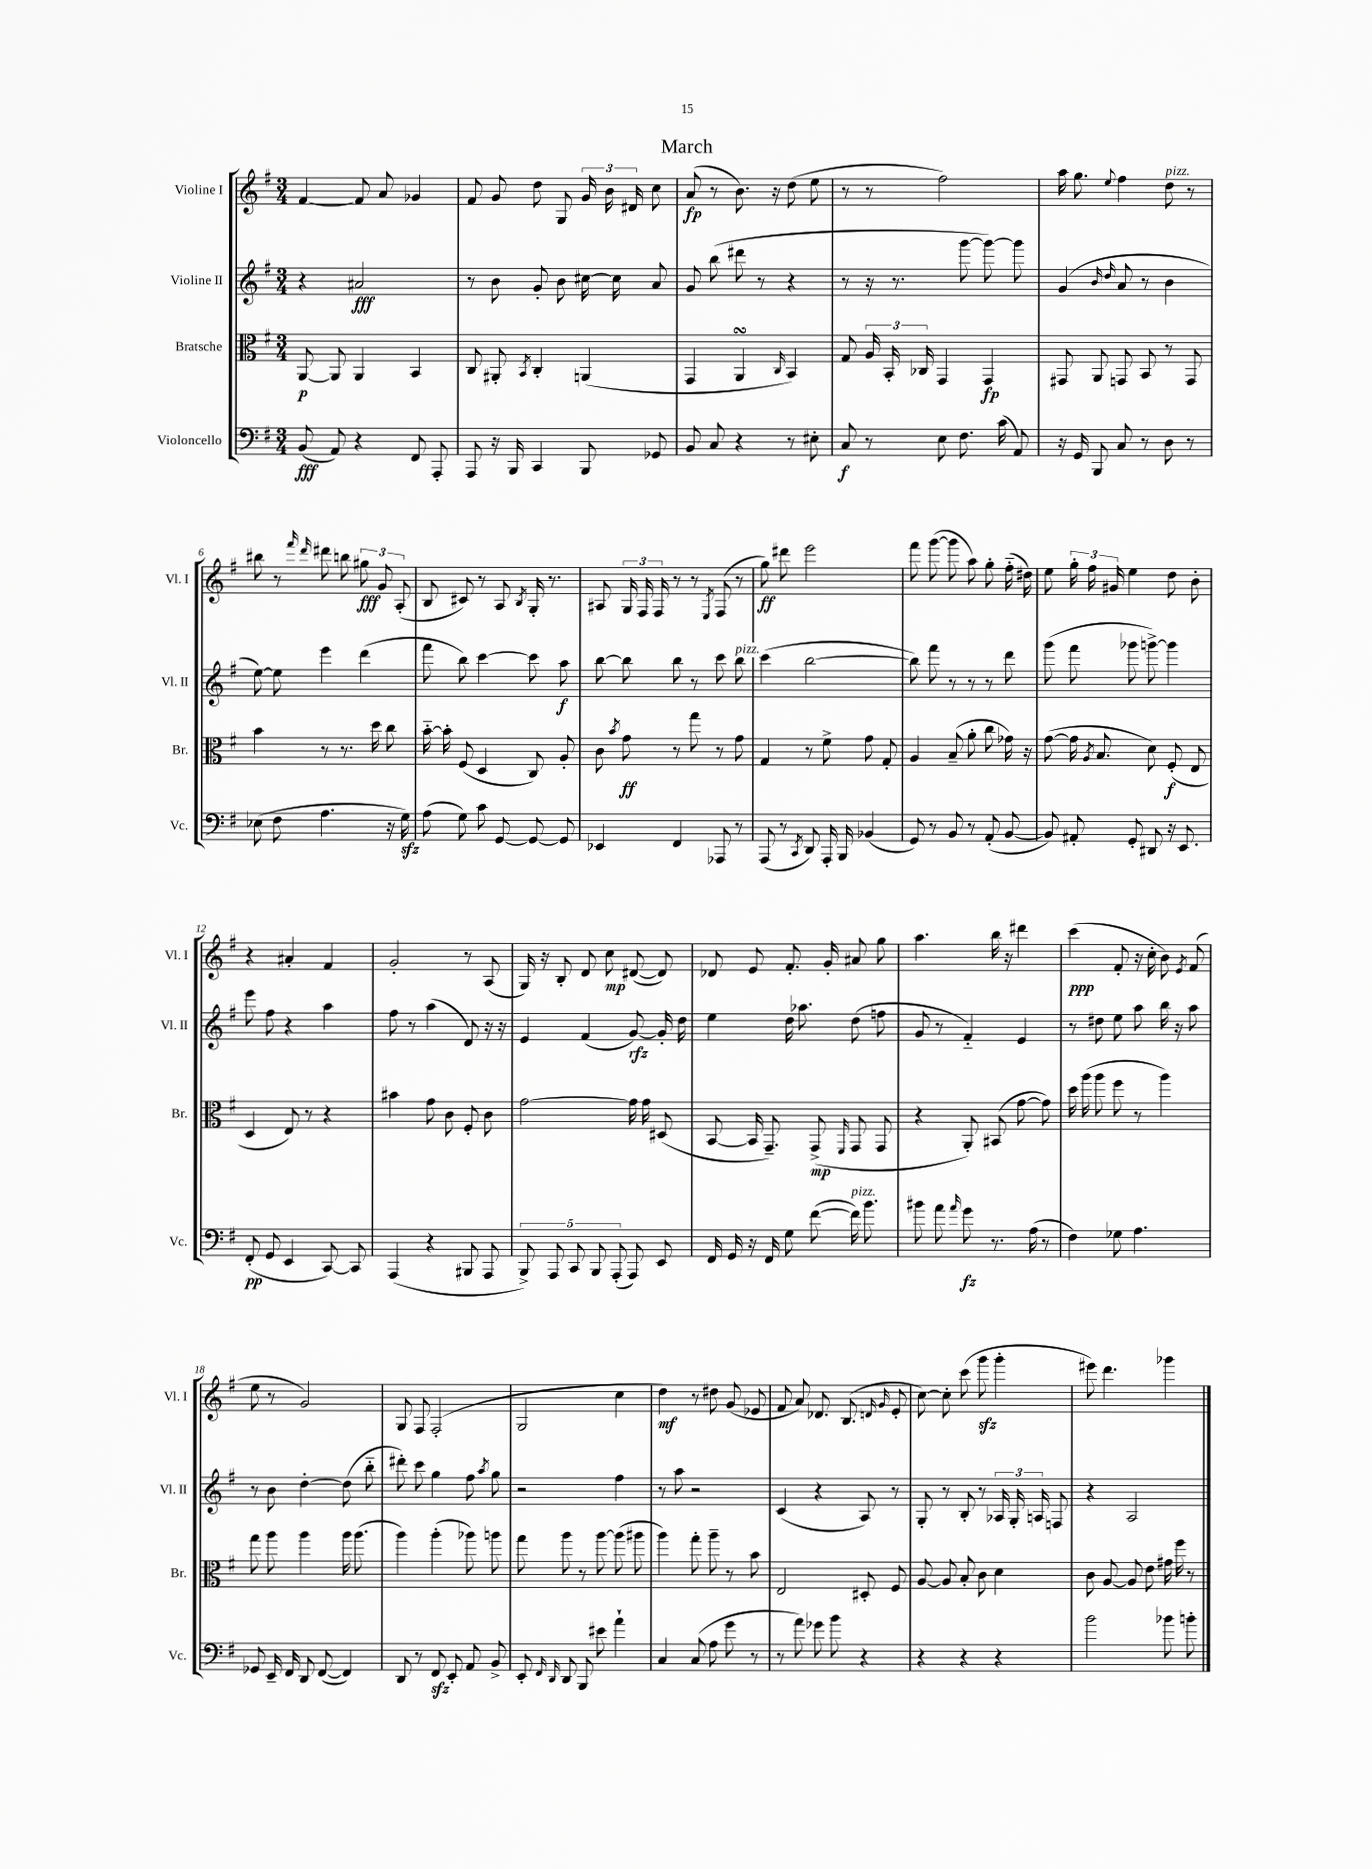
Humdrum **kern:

**kern	**dynam	**kern	**dynam	**kern	**dynam	**kern	**dynam
*part4	*part4	*part3	*part3	*part2	*part2	*part1	*part1
*staff4	*staff4	*staff3	*staff3	*staff2	*staff2	*staff1	*staff1
*I"Violoncello	*	*I"Bratsche	*	*I"Violine II	*	*I"Violine I	*
*I'Vc.	*	*I'Br.	*	*I'Vl. II	*	*I'Vl. I	*
*clefF4	*	*clefC3	*	*clefG2	*	*clefG2	*
*k[f#]	*	*k[f#]	*	*k[f#]	*	*k[f#]	*
*M3/4	*	*M3/4	*	*M3/4	*	*M3/4	*
=1	=1	=1	=1	=1	=1	=1	=1
(8BB/	fff	[8AA/	p	4r	.	[4f#/	.
8AA/)	.	8AA/]	.	.	.	.	.
4r	.	4AA/	.	2a#X/	fff	8f#/]	.
.	.	.	.	.	.	8a/	.
8FF#/	.	4BB/	.	.	.	4g-X/	.
8AAA'/	.	.	.	.	.	.	.
=2	=2	=2	=2	=2	=2	=2	=2
8AAA/	.	8C/	.	8r	.	8f#/	.
16r	.	8AA#X'/	.	8b\	.	8g/	.
16BBB/	.	.	.	.	.	.	.
.	.	8qBB/	.	.	.	.	.
4CC/	.	4C'/	.	8g'/	.	8dd\	.
.	.	.	.	8b\	.	8G/	.
8BBB/	.	(4AAn/	.	[16cc#X\	.	24g/	.
.	.	.	.	.	.	24b\	.
.	.	.	.	16cc#\]	.	.	.
.	.	.	.	.	.	24d#X/	.
8GG-X/	.	.	.	8a/	.	8cc\	.
=3	=3	=3	=3	=3	=3	=3	=3
8BB/	.	4GG/	.	8g/	.	(8a/	fp
8C/	.	.	.	(8bb\	.	8r	.
4r	.	4AAsSSS/	.	8ddd#X\	.	8.b\)	.
.	.	.	.	8r	.	.	.
.	.	.	.	.	.	16r	.
.	.	16qqC/	.	.	.	.	.
8r	.	4BB/)	.	4r	.	(8dd\	.
8E#X'\	.	.	.	.	.	8ee\	.
=4	=4	=4	=4	=4	=4	=4	=4
8C/	f	8G/	.	8r	.	8r	.
8r	.	24A/	.	16r	.	8r	.
.	.	24BB'/	.	.	.	.	.
.	.	.	.	8.r	.	.	.
.	.	24C-X/	.	.	.	.	.
8E\	.	4GG/	.	.	.	2ff#\)	.
8.F#\	.	.	.	[8ggg\	.	.	.
.	.	4GG/	fp	8ggg\_)	.	.	.
(16c\	.	.	.	.	.	.	.
8AA/)	.	.	.	8ggg\]	.	.	.
=5	=5	=5	=5	=5	=5	=5	=5
16r	.	8GG#X/	.	(4g/	.	16aa\	.
16GG/	.	.	.	.	.	8.gg\	.
8BBB/	.	8AA/	.	.	.	.	.
.	.	.	.	16qqb/	.	.	.
.	.	.	.	16qqdd/	.	8qqee/	.
8C/	.	8GGn/	.	8a/	.	4ff#\	.
8r	.	8BB/	.	8r	.	.	.
!	!	!	!	!	!	!LO:TX:a:i:t=pizz.	!
8D\	.	8r	.	4b\	.	8dd\	.
8r	.	8GG/	.	.	.	8r	.
!!LO:LB:g=z
=6	=6	=6	=6	=6	=6	=6	=6
(8E-X\	.	4b\	.	[8ee\)	.	8bb#X\	.
8F#\	.	.	.	8ee\]	.	8r	.
.	.	.	.	.	.	16qqfff#/	.
.	.	.	.	.	.	16qqddd/	.
4.A\	.	8r	.	4eee\	.	8ddd#X\	.
.	.	8.r	.	.	.	8bbn\	.
.	.	.	.	(4ddd\	.	12gg#X\	fff
.	.	16dd\	.	.	.	.	.
.	.	.	.	.	.	12g/	.
16r	.	8cc\	.	.	.	.	.
.	.	.	.	.	.	(12A'/	.
16Gzz\)	.	.	.	.	.	.	.
=7	=7	=7	=7	=7	=7	=7	=7
(8A\	.	[16b\	.	8fff#\	.	8B/	.
.	.	16b'\]	.	.	.	.	.
8G\)	.	(8F#/	.	8bb\)	.	8c#X/)	.
8c\	.	4D/	.	[4ccc\	.	8r	.
[8GG/	.	.	.	.	.	8A/	.
.	.	.	.	.	.	8qB/	.
8GG/_	.	8C/)	.	8ccc\]	.	16G'/	.
.	.	.	.	.	.	8.r	.
8GG/]	.	8A'/	.	8aa\	f	.	.
=8	=8	=8	=8	=8	=8	=8	=8
4EE-X/	.	8c\	.	[8bb\	.	8A#X/	.
.	.	8qb/	.	.	.	.	.
.	.	8g\	ff	8bb\]	.	24G/	.
.	.	.	.	.	.	24F#/	.
.	.	.	.	.	.	24F#/	.
4FF#/	.	8r	.	8bb\	.	8r	.
.	.	8gg\	.	8r	.	8r	.
.	.	.	.	.	.	8qE/	.
8AAA-X/	.	8r	.	8ccc\	.	(8F#/	.
!	!	!	!	!LO:TX:a:i:t=pizz.	!	!	!
8r	.	8g\	.	8bb\	.	8r	.
=9	=9	=9	=9	=9	=9	=9	=9
(8AAA/	.	4G/	.	(4ccc\	.	8gg\)	ff
8r	.	.	.	.	.	8ddd#X\	.
8qCC/	.	.	.	.	.	.	.
8DD/)	.	8r	.	[2bb\	.	2eee\	.
16AAA'/	.	8f#^\	.	.	.	.	.
16BBB/	.	.	.	.	.	.	.
(4BB-X/	.	8g\	.	.	.	.	.
.	.	8G'/	.	.	.	.	.
=10	=10	=10	=10	=10	=10	=10	=10
8GG/)	.	4A/	.	8bb\])	.	8fff#\	.
8r	.	.	.	8fff#\	.	([8ggg\	.
8BB/	.	(8B~/	.	8r	.	8ggg\]	.
8r	.	8a'\	.	8r	.	8aa\)	.
(8AA'/	.	8cc\	.	8r	.	8gg'\	.
[8BB/	.	16g-X\)	.	8ddd\	.	(16ff#\	.
.	.	16r	.	.	.	16dd#X\)	.
=11	=11	=11	=11	=11	=11	=11	=11
8BB/])	.	([8g\	.	(8ggg\	.	8ee\	.
8AA#X'/	.	16g\]	.	8fff#\	.	24gg'\	.
.	.	.	.	.	.	24ff#\	.
.	.	8qA/	.	.	.	.	.
.	.	8.B/	.	.	.	.	.
.	.	.	.	.	.	24g#X/	.
8GG'/	.	.	.	8ggg-X\	.	4ee\	.
8DD#X/	.	8d\)	.	[8gggn^\)	.	.	.
16r	.	(8F#'/	f	4ggg\]	.	8dd\	.
8.EE/	.	.	.	.	.	.	.
.	.	8E/	.	.	.	8b'\	.
!!LO:LB:g=z
=12	=12	=12	=12	=12	=12	=12	=12
(8FF#'/	pp	4D/	.	8eee\	.	4r	.
8GG/	.	.	.	8ff#\	.	.	.
4EE/	.	8E/)	.	4r	.	4a#X'/	.
.	.	8r	.	.	.	.	.
[8CC/)	.	4r	.	4aa\	.	4f#/	.
8CC/]	.	.	.	.	.	.	.
=13	=13	=13	=13	=13	=13	=13	=13
(4AAA/	.	4b#X\	.	8ff#\	.	2g'/	.
.	.	.	.	8r	.	.	.
4r	.	8g\	.	(4aa\	.	.	.
.	.	8c\	.	.	.	.	.
8BBB#X/	.	8F#'/	.	8d/)	.	8r	.
8AAA/	.	8c\	.	16r	.	(8A/	.
.	.	.	.	16r	.	.	.
=14	=14	=14	=14	=14	=14	=14	=14
10BBB^/)	.	[2g\	.	4e/	.	16G/)	.
.	.	.	.	.	.	16r	.
10AAA/	.	.	.	.	.	.	.
.	.	.	.	.	.	8B'/	.
10CC/	.	.	.	.	.	.	.
.	.	.	.	(4f#/	.	8d/	.
10BBB/	.	.	.	.	.	.	.
.	.	.	.	.	.	8cc\	mp
(10AAA'/	.	.	.	.	.	.	.
8AAA/)	.	16g\]	.	[8g/)	rfz	([8d#X/	.
.	.	16g\	.	.	.	.	.
8EE/	.	(8D#X/	.	16g'/]	.	8d#/])	.
.	.	.	.	16dd\	.	.	.
=15	=15	=15	=15	=15	=15	=15	=15
16FF#/	.	[8BB/	.	4ee\	.	8d-X/	.
16GG/	.	.	.	.	.	.	.
16r	.	16BB/]	.	.	.	8e/	.
16FF#/	.	8.GG~/)	.	.	.	.	.
8G\	.	.	.	16dd\	.	8.f#'/	.
.	.	.	.	8.aa-X\	.	.	.
([8f#\	.	(8GG^/	mp	.	.	.	.
.	.	.	.	.	.	16g'/	.
.	.	16qqFF#/	.	.	.	.	.
!LO:TX:a:i:t=pizz.	!	!	!	!	!	!	!
16f#\])	.	8GG/	.	(8dd\	.	8a#X/	.
8.b\	.	.	.	.	.	.	.
.	.	8GG/	.	8ffn\	.	8gg\	.
=16	=16	=16	=16	=16	=16	=16	=16
8b#X\	.	4r	.	8g/	.	4.aa\	.
8a\	.	.	.	8r	.	.	.
16qqa/	.	.	.	.	.	.	.
8g\	fz	8AA'/)	.	4f#/)	.	.	.
8.r	.	(8BB#X/	.	.	.	16bb\	.
.	.	.	.	.	.	16r	.
.	.	[8g\	.	4e/	.	4ddd#X\	.
(16A\	.	.	.	.	.	.	.
8r	.	8g\])	.	.	.	.	.
=17	=17	=17	=17	=17	=17	=17	=17
4F#\)	.	16dd\	.	8r	.	(4ccc\	ppp
.	.	(16aa\	.	.	.	.	.
.	.	8aa\	.	8dd#X\	.	.	.
8G-X\	.	8ff#\	.	8ee\	.	8f#'/	.
4.A\	.	8r	.	8aa\	.	16r	.
.	.	.	.	.	.	16cc'\	.
.	.	4aa\)	.	16bb\	.	8b\)	.
.	.	.	.	16r	.	.	.
.	.	.	.	.	.	8qe/	.
.	.	.	.	8aa\	.	(8f#/	.
!!LO:LB:g=z
=18	=18	=18	=18	=18	=18	=18	=18
8GG-X/	.	8gg\	.	8r	.	8ee\	.
16EE~/	.	8aa\	.	8b\	.	8r	.
16FF#/	.	.	.	.	.	.	.
8DD/	.	4aa\	.	[4dd'\	.	2g/)	.
([8FF#/	.	.	.	.	.	.	.
4FF#/])	.	16aa\	.	(8dd\]	.	.	.
.	.	(8.aa\	.	.	.	.	.
.	.	.	.	8bb\	.	.	.
=19	=19	=19	=19	=19	=19	=19	=19
8DD/	.	4aa\)	.	8ddd#X'\)	.	8G/	.
8r	.	.	.	8ccc\	.	8F#/	.
8FF#zz/	.	(4aa'\	.	4gg\	.	(2F#'/	.
8EE'/	.	.	.	.	.	.	.
8AA/	.	8aa-X\)	.	8ff#\	.	.	.
.	.	.	.	8qaa/	.	.	.
8BB^/	.	8aan\	.	8gg\	.	.	.
=20	=20	=20	=20	=20	=20	=20	=20
8EE'/	.	8gg\	.	2r	.	2G/	.
16qqFF#/	.	.	.	.	.	.	.
16qqDD/	.	.	.	.	.	.	.
8DD/	.	8aa\	.	.	.	.	.
8BBB/	.	8r	.	.	.	.	.
8e#X\	.	[8aa\	.	.	.	.	.
4a`\	.	(8aa\]	.	4ff#\	.	4cc\	.
.	.	8aa#X\	.	.	.	.	.
=21	=21	=21	=21	=21	=21	=21	=21
4C/	.	4aa\)	.	8r	.	4dd\)	mf
.	.	.	.	8aa\	.	.	.
(8C/	.	8gg'\	.	2r	.	8r	.
8A\	.	8aa~\	.	.	.	8dd#X\	.
8g\	.	8r	.	.	.	(8g/	.
8r	.	8b\	.	.	.	8e-X/	.
=22	=22	=22	=22	=22	=22	=22	=22
8r	.	2E/	.	(4c/	.	8f#/	.
8a\)	.	.	.	.	.	8a/)	.
8g-X\	.	.	.	4r	.	8.d-X/	.
8b\	.	.	.	.	.	.	.
.	.	.	.	.	.	(8.B/	.
4r	.	8D#X'/	.	8A/)	.	.	.
.	.	.	.	.	.	16qqdn/	.
.	.	.	.	.	.	16qqg/	.
.	.	8F#/	.	8r	.	8e'/	.
=23	=23	=23	=23	=23	=23	=23	=23
4r	.	[8A/	.	8G'/	.	[8cc\)	.
.	.	8A/]	.	8r	.	8cc'\]	.
4r	.	8B'/	.	8B'/	.	(8ccc\	.
.	.	8c\	.	8r	.	8gggzz\	.
4r	.	4d\	.	24A-X/	.	4ggg'\	.
.	.	.	.	24G'/	.	.	.
.	.	.	.	24An/	.	.	.
.	.	.	.	8Fn/	.	.	.
=24	=24	=24	=24	=24	=24	=24	=24
2b\	.	8c\	.	4r	.	8eee#X\)	.
.	.	[8A/	.	.	.	4.ddd\	.
.	.	8A/]	.	2A/	.	.	.
.	.	8e\	.	.	.	.	.
8b-X\	.	16g#X\	.	.	.	4ggg-X\	.
.	.	16ff#\	.	.	.	.	.
8bn'\	.	8r	.	.	.	.	.
==	==	==	==	==	==	==	==
*-	*-	*-	*-	*-	*-	*-	*-
